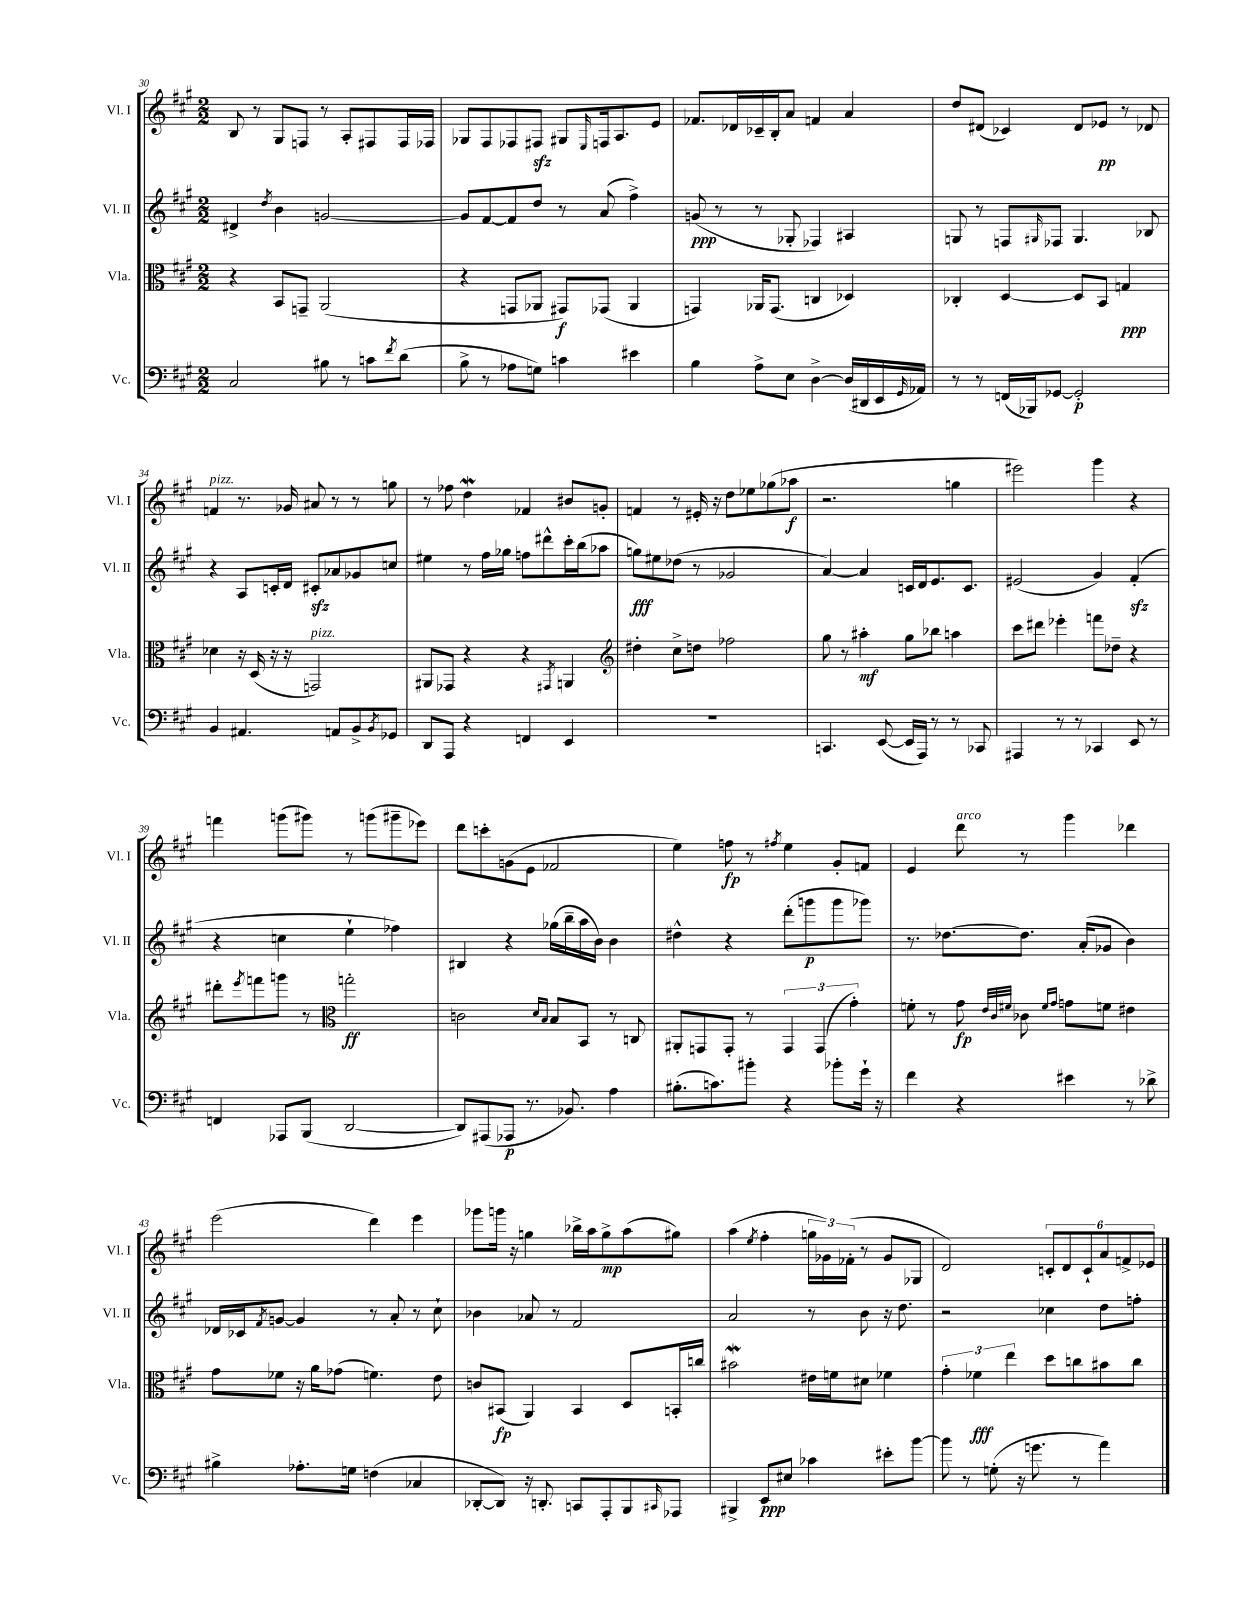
<<
\new StaffGroup <<
\new Staff = "s0" \with { instrumentName = "Vl. I" shortInstrumentName = "Vl. I" } {
    \clef treble \key a \major \numericTimeSignature \time 2/2
    b8 r8 gis8 f8 r8 a8-. fis8 fis16 fes16 |
    ges8 fis8 fes8 fis8\sfz gis8 \grace { e16 } f16 a8. e'8 |
    fes'8. des'16 ces'16-- b16-. a'8 f'4 a'4 |
    d''8 dis'8( ces'4) dis'8 ees'8\pp r8 des'8 |
    f'4^\markup { \italic "pizz." } r8. ges'16 ais'8 r8 r8 g''8 |
    r8 fes''8 d''4\mordent fes'4 bis'8 g'8-. |
    f'4 r8 eis'16-. r16 d''8 ees''8 ges''8( aes''8\f |
    r2. g''4 |
    eis'''2) gis'''4 r4 |
    f'''4 g'''8( gis'''8) r8 g'''8( gis'''8-- ees'''8) |
    d'''8 c'''8-. g'8( e'8 fes'2 |
    e''4) f''8\fp r8 \acciaccatura { fis''8 } e''4 gis'8-. f'8 |
    e'4 d'''8^\markup { \italic "arco" } r8 gis'''4 des'''4 |
    e'''2( d'''4) e'''4 |
    ges'''8 g'''16 r16 g''4 bes''16-> a''16 g''8->\mp a''8( gis''8) |
    a''4( \acciaccatura { e''8 } fis''4-. \tuplet 3/2 { g''16 ges'16) fes'16-.( } r8 ges'8 ges8 |
    d'2) \tuplet 6/4 { c'8-. d'8 c'8-! a'8 f'8-> ees'8 } \bar "|." |
}
\new Staff = "s1" \with { instrumentName = "Vl. II" shortInstrumentName = "Vl. II" } {
    \clef treble \key a \major \numericTimeSignature \time 2/2
    dis'4-> \acciaccatura { d''8 } b'4 g'2~ |
    g'8 fis'8~ fis'8 d''8 r8 a'8( fis''4->) |
    g'8\ppp( r8 r8 ges8-. fes4) ais4 |
    g8 r8 f8 \grace { gis16 } fes8 gis4. bes8 |
    r4 a8 c'16-. d'16 cis'8-.\sfz aes'8 ges'8 c''8 |
    eis''4 r8 fis''16 ges''16 f''8 dis'''8-^ cis'''16-. b''16( aes''8 |
    g''8\fff) eis''8 des''8( r8 ges'2 |
    a'4~) a'4 c'16 d'16 e'8. c'8. |
    eis'2( gis'4) fis'4-.\sfz( |
    r4 c''4 e''4-! fes''4) |
    bis4 r4 ges''16( b''16-- a''16 b'16) b'4 |
    dis''4-^ r4 d'''8-.( g'''8\p g'''8 ges'''8) |
    r8. des''8.~ des''8. a'16-.( ges'8 b'4) |
    des'16 ces'16 \acciaccatura { fis'8 } g'8~ g'4 r8 a'8-. r8 cis''8-! |
    bes'4 aes'8 r8 fis'2 |
    a'2 r8 b'8 r16 d''8. |
    r2 ces''4 d''8 f''8-. \bar "|." |
}
\new Staff = "s2" \with { instrumentName = "Vla." shortInstrumentName = "Vla." } {
    \clef alto \key a \major \numericTimeSignature \time 2/2
    r4 b,8 g,8-- a,2( |
    r4 g,8 aes,8 gis,8\f) ges,8( aes,4 |
    g,4) aes,16 g,8.( c4 des4) |
    ces4-. d4~ d8 b,8 g4\ppp |
    des'4 r16 d16( r16 r16 g,2^\markup { \italic "pizz." }) |
    ais,8 ges,8 r4 r4 \acciaccatura { gis,8 } a,4 |
    \clef treble dis''4-. cis''8-> d''8 fes''2 |
    gis''8 r8 ais''4-.\mf gis''8 bes''8 a''4 |
    cis'''8 dis'''8 ees'''4-. f'''8 des''8-- r4 |
    dis'''8-. \acciaccatura { e'''8 } f'''8 g'''8 r8 \clef alto g''2-.\ff |
    c'2 \grace { d'16 b16 } b8 b,8 r8 c8 |
    ais,8-. g,8 g,8-. r8 \tuplet 3/2 { g,4 g,4( gis'4-.) } |
    f'8-. r8 gis'8\fp \grace { e'32 cis'32 fis'32 } ces'8 \grace { fis'16 gis'16 } g'8 f'8 eis'4 |
    gis'8 fes'8 r16 a'16 ges'8( f'4.) e'8 |
    c'8 bis,8\fp( a,4) bis,4 d8 b,16-. c''16 |
    bis'2\mordent eis'16 f'16 dis'8 fes'4 |
    \tuplet 3/2 { gis'4-. fes'4\fff e''4 } d''8 c''8 bis'8 c''8 \bar "|." |
}
\new Staff = "s3" \with { instrumentName = "Vc." shortInstrumentName = "Vc." } {
    \clef bass \key a \major \numericTimeSignature \time 2/2
    cis2 bis8 r8 c'8 \acciaccatura { fis'8 } d'8( |
    b8-> r8 aes8 g8) c'4 eis'4 |
    b4 a8-> e8 d4~-> d16( dis,16 e,16 \grace { gis,16 } aes,16) |
    r8 r8 f,16( bes,,16) ges,8~ ges,2-.\p |
    b,4 ais,4. a,8 b,8-> \acciaccatura { b,8 } ges,8 |
    d,8 a,,8 r4 f,4 e,4 |
    R1 |
    c,4. e,8~( e,16 a,,16) r8 r8 ces,8 |
    ais,,4 r8 r8 ces,4 e,8 r8 |
    f,4 aes,,8 b,,8( d,2~ |
    d,8) ais,,8( aes,,8\p r8. bes,8.) a4 |
    bis8.-.( c'8.) bis'8-. r4 bes'8-. gis'16-! r16 |
    fis'4 r4 eis'4 r8 des'8-> |
    bis4-> aes8.-. g16 f4( ces4 |
    des,8~-. des,8) r16 d,8.-. c,8 a,,8-. b,,8 \grace { cis,16 } aes,,8 |
    bis,,4-> e,8\ppp eis8 ces'4 eis'8-. b'8~ |
    b'8 r8 g8-.( r16 g'8. r8 a'4) \bar "|." |
}
>>
>>
\layout { \context { \Score currentBarNumber = #30 } }
